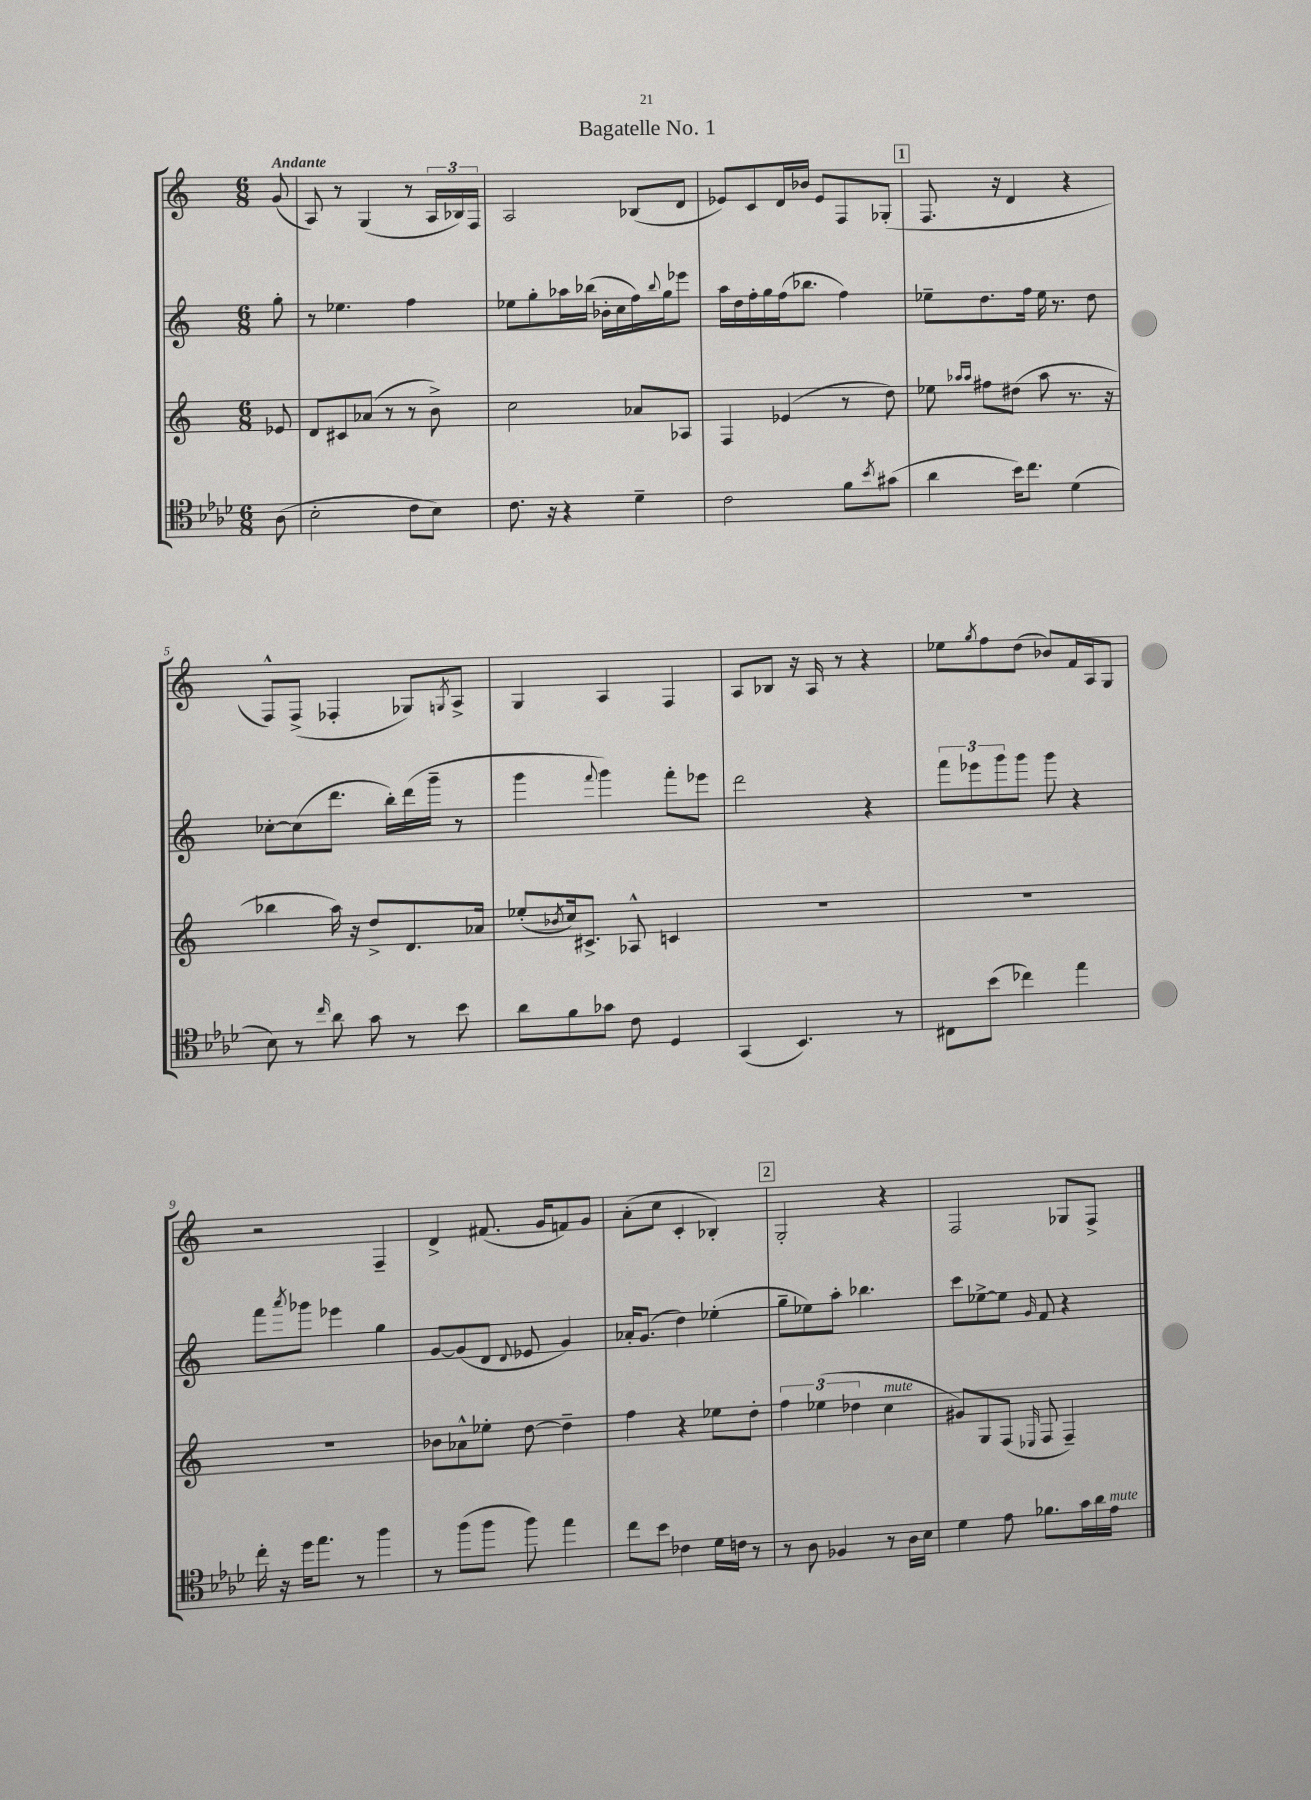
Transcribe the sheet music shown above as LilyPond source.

\header { title = "Bagatelle No. 1" }
<<
\new StaffGroup <<
\new Staff = "s0" {
    \clef treble \key c \major \numericTimeSignature \time 6/8 \partial 8 \tempo "Andante"
    g'8( |
    a8) r8 g4( r8 \tuplet 3/2 { a16 bes16) f16 } |
    a2 bes8( d'8 |
    ees'8) c'8 d'16 bes'16 ees'8 f8 ges8-.( |
    \mark \markup { \box "1" } f8. r16 d'4 r4 |
    f8-^) f8->( fes4-. ges8) \acciaccatura { g8 } a8-> |
    g4 a4 f4 |
    a8 bes8 r16 a16 r8 r4 |
    ees''8 \acciaccatura { g''8 } f''8 d''8( bes'8) f'16 a16 g8 |
    r2 f4-- |
    d'4-> fis'8.( g'16 f'8) g'8 |
    a'8-.( c''8 c'4-. bes4-.) |
    \mark \markup { \box "2" } g2-. r4 |
    f2 ges8 f8-> \bar "|." |
}
\new Staff = "s1" {
    \clef treble \key c \major \numericTimeSignature \time 6/8 \partial 8
    g''8-. |
    r8 ees''4. f''4 |
    ees''8 g''8-. aes''16 bes''16( bes'16-. c''16 f''16) \appoggiatura { bes''8 } g''16 ees'''8 |
    a''16 d''16 f''16-. g''16 f''16( bes''8. f''4) |
    \mark \markup { \box "1" } ees''8-- d''8. f''16 ees''16 r8. d''8 |
    ces''8~-. ces''8( d'''8. b''16-.) d'''16( g'''16-- r8 |
    g'''4 \appoggiatura { f'''8 } g'''4) f'''8-. ees'''8 |
    d'''2 r4 |
    \tuplet 3/2 { f'''8 ees'''8 g'''8 } g'''8 g'''8 r4 |
    f'''8 \acciaccatura { a'''8 } ges'''8 ees'''4 g''4 |
    g'8~ g'8( d'8 \appoggiatura { d'8 } ees'8 g'4) |
    aes'16-. g'8.( d''4) ees''4-.( |
    \mark \markup { \box "2" } g''8-- ees''8) a''8-. bes''4. |
    c'''8 ees''8~-> ees''8 \grace { g'16 } f'8 r4 \bar "|." |
}
\new Staff = "s2" {
    \clef treble \key c \major \numericTimeSignature \time 6/8 \partial 8
    ees'8 |
    d'8 cis'8 aes'8( r8 r8 b'8->) |
    c''2 aes'8 aes8 |
    f4 ees'4( r8 d''8) |
    \mark \markup { \box "1" } ees''8 \grace { aes''16 aes''16 } fis''8 dis''8( aes''8 r8. r16 |
    bes''4 a''16) r16 d''8-> d'8. aes'16 |
    ees''8-.( \acciaccatura { bes'8 } c''16) cis'8.-> aes8-^ c'4 |
    R2. |
    R2. |
    R2. |
    bes'8 aes'8-^ ees''8-. d''8~ d''4-- |
    f''4 r4 ees''8 d''8-. |
    \mark \markup { \box "2" } \tuplet 3/2 { f''4 ees''4( des''4 } c''4^\markup { \italic "mute" } |
    gis'8) g8 f8( \grace { ees16 } f8 f4--) \bar "|." |
}
\new Staff = "s3" {
    \clef tenor \key aes \major \numericTimeSignature \time 6/8 \partial 8
    aes8( |
    bes2-. c'8 bes8) |
    c'8. r16 r4 des'4-- |
    c'2 f'8 \acciaccatura { bes'8 } gis'8( |
    \mark \markup { \box "1" } aes'4 bes'16) c''8. des'4( |
    bes8) r8 \grace { c''16 } aes'8 g'8 r8 bes'8 |
    aes'8 f'8 ges'8 c'8 des4 |
    g,4( bes,4.) r8 |
    cis8 bes'8( ces''4) ees''4 |
    c''16-. r16 des''16 ees''8. r8 f''4 |
    r8 f''8( f''8 f''8) ees''4 |
    c''8 bes'8 ces'4 des'16 c'16 r8 |
    \mark \markup { \box "2" } r8 aes8 fes4 r8 aes16 bes16 |
    des'4 ees'8 fes'8. g'16 aes'16 ees'16^\markup { \italic "mute" } \bar "|." |
}
>>
>>
